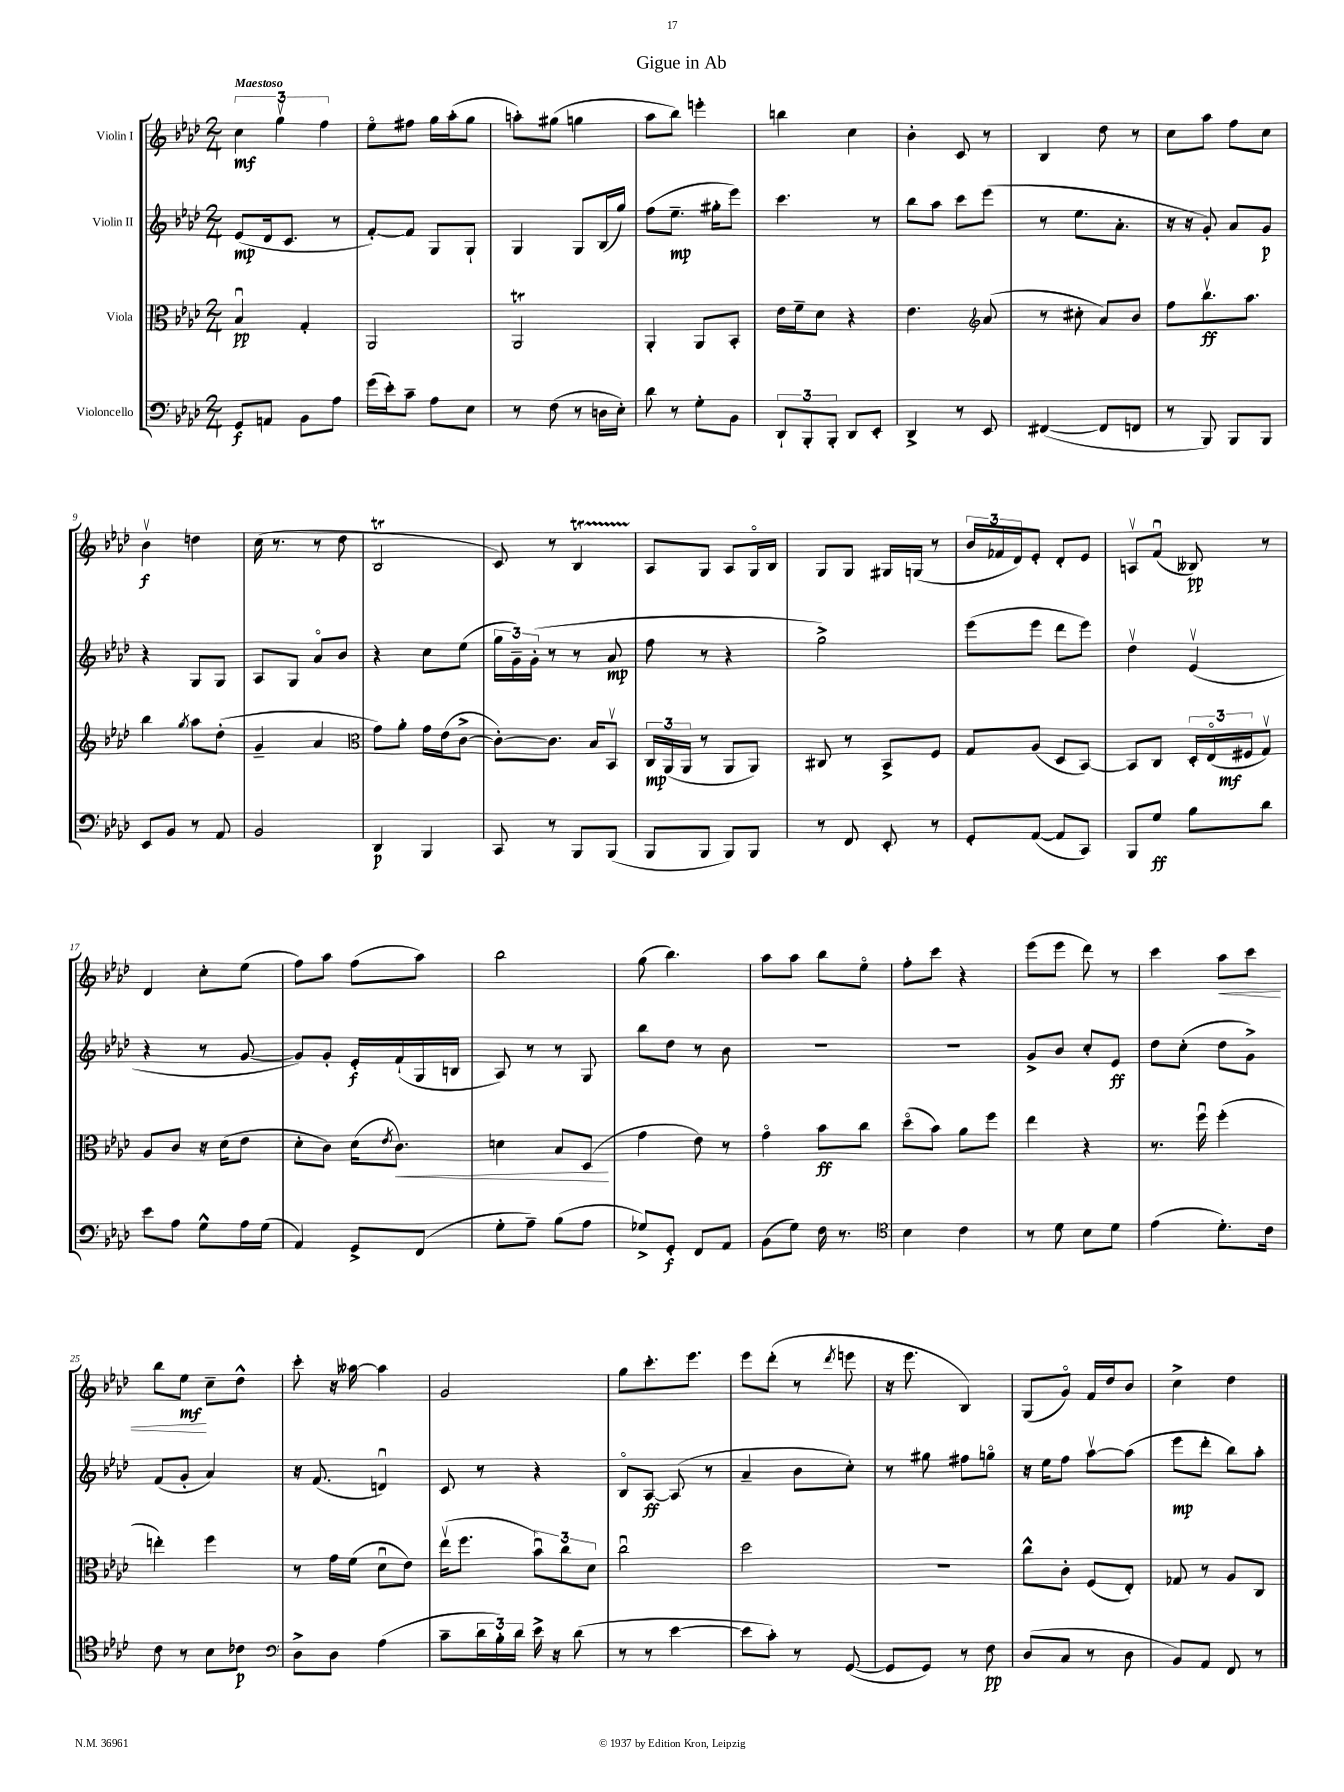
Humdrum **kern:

**kern	**kern	**kern	**kern
*staff4	*staff3	*staff2	*staff1
*clefF4	*clefC3	*clefG2	*clefG2
*k[b-e-a-d-]	*k[b-e-a-d-]	*k[b-e-a-d-]	*k[b-e-a-d-]
*M2/4	*M2/4	*M2/4	*M2/4
8GG	4B-u	(8e-	6cc
8AA	.	16d-	.
.	.	.	6ggv
.	.	8.c	.
8BB-	4G'	.	.
.	.	.	6ff
8A-	.	8r	.
=	=	=	=
(16g	2AA-	[8f')	8ee-o
16e-')	.	.	.
8c~	.	8f]	8ff#
8A-	.	8G	16gg
.	.	.	(16aa-'
8E-	.	8G`	8gg
=	=	=	=
8r	2AA-	4G	8aa')
(8F	.	.	(8gg#
8r	.	8G	4gg
16D	.	(16B-	.
16E-')	.	16gg)	.
=	=	=	=
8d-	4AA-'	(8ff	8aa-
8r	.	8.ee-~	8bb-)
8G'	8AA-	.	4eee'
.	.	16gg#'	.
8BB-	8BB-'	8eee-)	.
=	=	=	=
12DD-`	16e-	4.ccc	4bb
.	16f~	.	.
12BBB-'	.	.	.
.	8d-	.	.
12BBB-'	.	.	.
8DD-	4r	.	4cc
8EE-'	.	8r	.
=	=	=	=
4DD-^	4.e-	8bb-	4b-'
.	.	8aa-	.
8r	.	8ccc	8c
*	*clefG2	*	*
8EE-	(8a-	(8eee-	8r
=	=	=	=
([4FF#	8r	8r	4B-
.	8cc#'	8.ee-	.
8FF#]	8a-)	.	8dd-
.	.	8.a-'	.
8FF	8b-	.	8r
=	=	=	=
8r	8ff	16r	8cc
.	.	16r	.
8BBB-)	8.bb-v	8g')	8aa-
8BBB-	.	8a-	8ff
.	8.aa-	.	.
8BBB-	.	8g	8cc
=	=	=	=
8EE-	4bb-	4r	4b-v
8BB-	.	.	.
.	8qgg	.	.
8r	8aa-	8G	4dd
8AA-	(8dd-'	8G	.
=	=	=	=
2BB-	4g~	8A-	(16cc
.	.	.	8.r
.	.	8G	.
.	4a-	8a-o	8r
.	.	8b-	8dd-
=	=	=	=
*	*clefC3	*	*
4DD-	8g)	4r	2B-
.	8a-'	.	.
4BBB-	16g	8cc	.
.	(16e-	.	.
.	[8c^	(8ee-	.
=	=	=	=
8CC	8c'_)	24gg	8c)
.	.	24g~)	.
.	.	(24g'	.
8r	8.c]	8r	8r
8BBB-	.	8r	4B-
.	16B-	.	.
(8BBB-	8BB-v	8a-	.
=	=	=	=
8BBB-	24C	8ff	8A-
.	(24AA-	.	.
.	24AA-	.	.
8BBB-	8r	8r	8G
8BBB-)	8AA-	4r	8A-
8BBB-	8AA-)	.	16Go
.	.	.	16B-
=	=	=	=
8r	8C#	2gg^)	8G
8FF	8r	.	8G
8EE-'	8BB-^	.	16G#
.	.	.	(16G
8r	8F	.	8r
=	=	=	=
8GG'	8G	(8eee-	24b-
.	.	.	24f-
.	.	.	24d-)
([8AA-	(8A-	8eee-	8e-'
8AA-]	8D-	8ddd-	8d-'
8CC)	[8BB-)	8eee-)	8e-
=	=	=	=
8BBB-	8BB-]	4dd-v	8Av
8G	8C	.	(8fu
8B-	24D-'	(4e-v	8B--)
.	(24E-o	.	.
.	24F#	.	.
8d-	8Gv)	.	8r
=	=	=	=
8e-	8A-	4r	4d-
8A-	8c	.	.
8G^^	16r	8r	8cc'
.	(16d-	.	.
16A-	8e-	[8g	(8ee-
(16G	.	.	.
=	=	=	=
4AA-)	8d-'	8g])	8ff)
.	8c)	8g'	8aa-
8GG^	(16d-	16e-'	(8ff
.	8qe-	.	.
.	8.c)	(16f`	.
(8FF	.	16G	8aa-)
.	.	16B	.
=	=	=	=
8G'	4d	8A-)	2bb-
8A-~)	.	8r	.
(8B-	8B-	8r	.
8A-	(8D-	8G	.
=	=	=	=
8G-^)	4g	8bb-	(8gg
8GG'	.	8dd-	4.bb-)
8FF	8e-)	8r	.
8AA-	8r	8b-	.
=	=	=	=
(8BB-	4go	2r	8aa-
8G)	.	.	8aa-
16F	8b-	.	8bb-
8.r	.	.	.
.	8cc	.	8ee-o
=	=	=	=
*clefC4	*	*	*
4B-	(8dd-o	2r	8ff'
.	8b-)	.	8ccc
4c	8a-	.	4r
.	8ff	.	.
=	=	=	=
8r	4ee-	8g^	(8eee-
8d-	.	8b-	8eee-
8B-	4r	8cc'	8ddd-)
8d-	.	8e-	8r
=	=	=	=
(4e-	8.r	8dd-	4ccc
.	.	(8cc'	.
.	16ffu	.	.
8.d-')	(4ff'	8dd-	8aa-
.	.	8g^)	8ccc
16c	.	.	.
=	=	=	=
8c	4ee')	(8f	8bb-
8r	.	8g'	8ee-
8B-	4ff	4a-)	8cc~
8c-	.	.	8dd-^^
=	=	=	=
*clefF4	*	*	*
8D-^	8r	16r	8ccc'
.	.	(8.f	.
8D-	16g	.	16r
.	(16f	.	[16aa--
(4A-	8d-u	4du)	4aa--]
.	8e-)	.	.
=	=	=	=
8c~	(16ee-v	8c	2g
.	8.ff	.	.
24d-	.	8r	.
24B-')	.	.	.
24d-	.	.	.
16e-^	12b-u)	4r	.
16r	.	.	.
.	12cc	.	.
(8d-	.	.	.
.	12d-	.	.
=	=	=	=
8r	2ccu	8B-o	8gg
8r	.	[8A-	8.ccc'
[4e-	.	(8A-]	.
.	.	.	8.eee-
.	.	8r	.
=	=	=	=
8e-]	2dd-	4a-~	8eee-
8c')	.	.	(8ddd-'
8r	.	8b-	8r
.	.	.	8qddd-
([8GG	.	8cc')	8eee
=	=	=	=
8GG]	2r	8r	16r
.	.	.	8.eee-
8GG)	.	8gg#	.
8r	.	8ff#	4B-)
8F	.	8ggo	.
=	=	=	=
(8D-	8cc^^	16r	(8G
.	.	16ee-	.
8C	8c'	8ff	8go)
8r	(8F	[8aa-v	16f
.	.	.	16dd-
8D-	8E-')	(8aa-]	8b-
=	=	=	=
8BB-)	8G-	8eee-	4cc^
8AA-	8r	8ddd-'	.
8FF	8A-	8bb-)	4dd-
8r	8C	8aa-'	.
==	==	==	==
*-	*-	*-	*-
